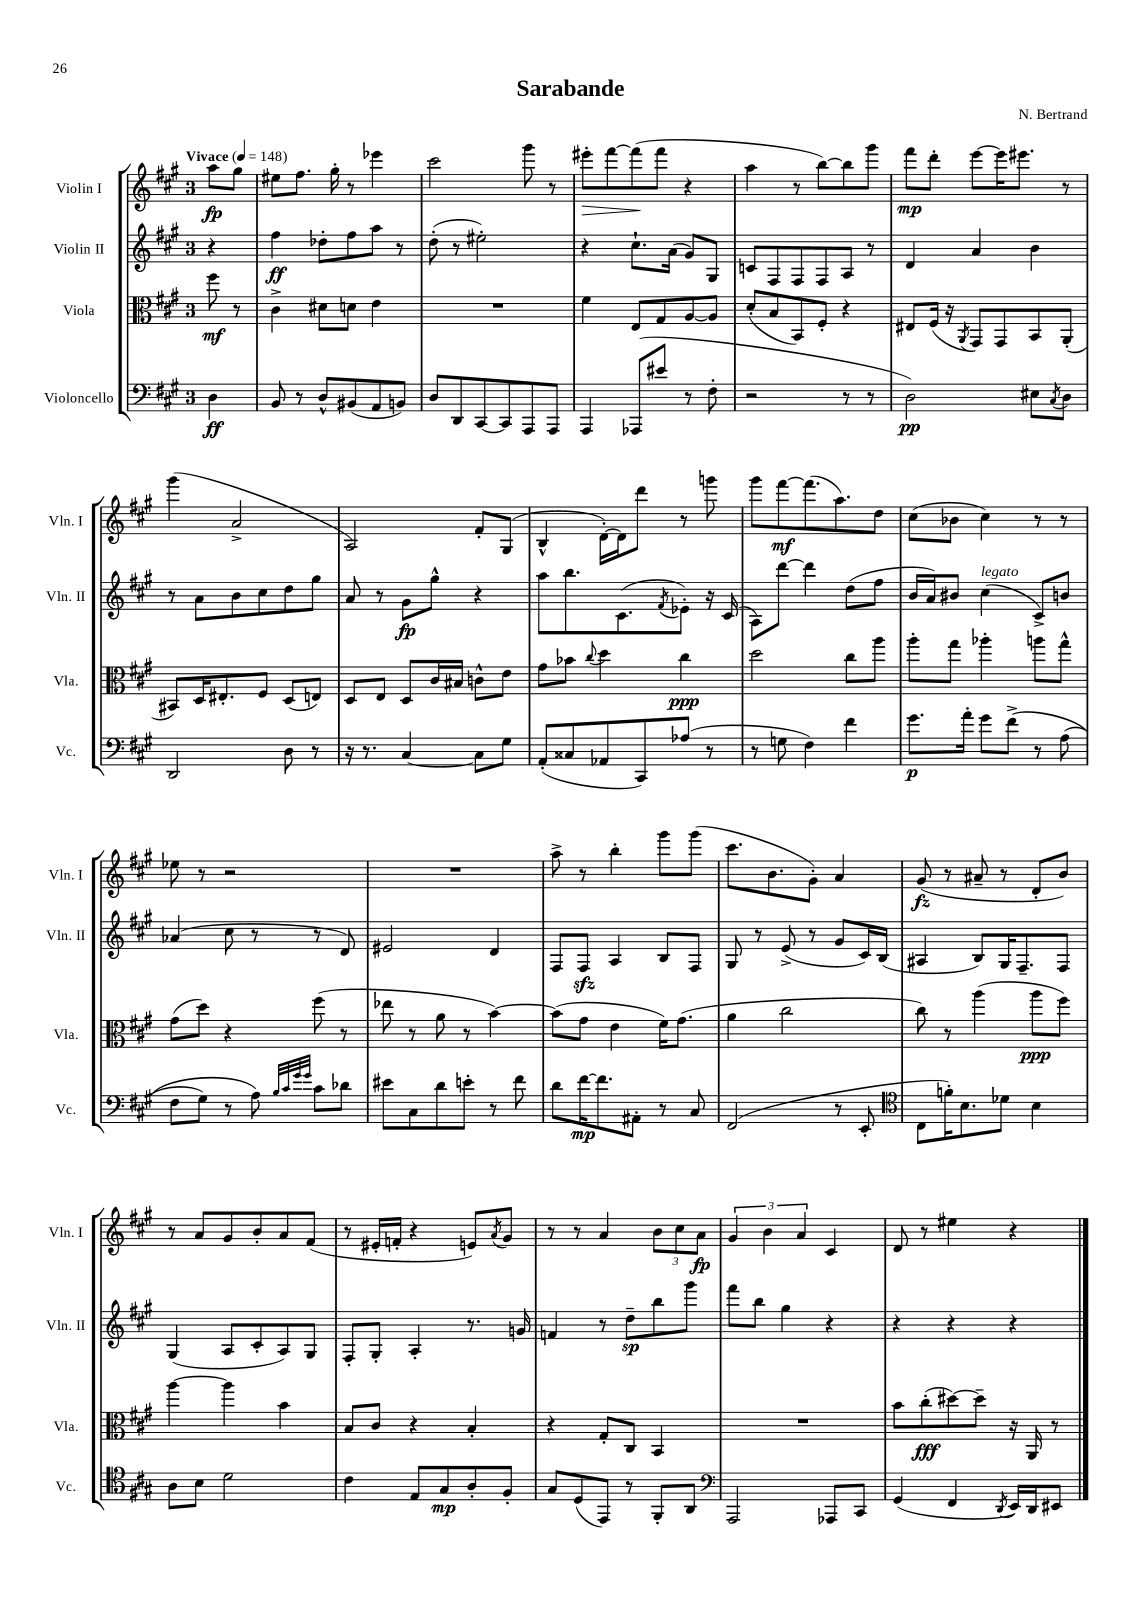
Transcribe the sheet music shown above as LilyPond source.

\header { title = "Sarabande" composer = "N. Bertrand" }
<<
\new StaffGroup <<
\new Staff = "s0" \with { instrumentName = "Violin I" shortInstrumentName = "Vln. I" } {
    \clef treble \key a \major \once \override Staff.TimeSignature.style = #'single-digit \time 3/4 \partial 4 \tempo "Vivace" 4 = 148
    a''8\fp gis''8 |
    eis''8 fis''8. gis''16-. r8 ees'''4 |
    cis'''2 gis'''8 r8 |
    eis'''8-.\> fis'''8~ fis'''8\!( fis'''8 r4 |
    a''4 r8 b''8~) b''8 gis'''8 |
    fis'''8\mp d'''8-. e'''8~ e'''16 eis'''8. r8 |
    gis'''4( a'2-> |
    a2) fis'8-. gis8( |
    b4-^ d'16~-.) d'16 d'''8 r8 g'''8 |
    gis'''8 fis'''8~\mf fis'''8.( a''8.) d''8 |
    cis''8( bes'8 cis''4) r8 r8 |
    ees''8 r8 r2 |
    R2. |
    a''8-> r8 b''4-. gis'''8 gis'''8( |
    cis'''8. b'8. gis'8-.) a'4 |
    gis'8\fz( r8 ais'8-- r8 d'8-. b'8) |
    r8 a'8 gis'8 b'8-. a'8 fis'8( |
    r8 eis'16-. f'16-. r4 e'8) \acciaccatura { a'8 } gis'8 |
    r8 r8 a'4 \tuplet 3/2 { b'8 cis''8 a'8\fp } |
    \tuplet 3/2 { gis'4 b'4 a'4 } cis'4 |
    d'8 r8 eis''4 r4 \bar "|." |
}
\new Staff = "s1" \with { instrumentName = "Violin II" shortInstrumentName = "Vln. II" } {
    \clef treble \key a \major \once \override Staff.TimeSignature.style = #'single-digit \time 3/4 \partial 4
    r4 |
    fis''4\ff des''8-. fis''8 a''8 r8 |
    d''8-.( r8 eis''2-.) |
    r4 cis''8.-! a'16( gis'8) gis8 |
    c'8 fis8 fis8 fis8 a8 r8 |
    d'4 a'4 b'4 |
    r8 a'8 b'8 cis''8 d''8 gis''8 |
    a'8 r8 gis'8\fp gis''8-^ r4 |
    a''8 b''8. cis'8.( \acciaccatura { fis'8 } ees'8-.) r16 cis'16( |
    a8) d'''8~ d'''4 d''8( fis''8 |
    b'16 a'16) bis'8 cis''4^\markup { \italic "legato" }( cis'8->) b'8 |
    aes'4( cis''8 r8 r8 d'8) |
    eis'2 d'4 |
    fis8 fis8\sfz a4 b8 fis8 |
    gis8 r8 e'8->( r8 gis'8 cis'16) b16( |
    ais4 b8) gis16 fis8.-- fis8 |
    gis4( a8 cis'8-. a8) gis8 |
    fis8-. gis8-. a4-. r8. g'16 |
    f'4 r8 d''8--\sp b''8 gis'''8 |
    fis'''8 b''8 gis''4 r4 |
    r4 r4 r4 \bar "|." |
}
\new Staff = "s2" \with { instrumentName = "Viola" shortInstrumentName = "Vla." } {
    \clef alto \key a \major \once \override Staff.TimeSignature.style = #'single-digit \time 3/4 \partial 4
    fis''8\mf r8 |
    cis'4-> dis'8 d'8 e'4 |
    R2. |
    fis'4 e8 gis8 a8~ a8 |
    d'8-.( b8 b,8) fis8-. r4 |
    eis8 fis16( r16 \acciaccatura { a,8 } gis,8) gis,8 b,8 a,8-.( |
    bis,8) d16 eis8.-. fis8 d8( e8) |
    d8 e8 d8 cis'16 bis16 c'8-^ e'8 |
    gis'8 bes'8 \appoggiatura { cis''8 } d''4 cis''4\ppp |
    d''2 cis''8 a''8 |
    a''8-. gis''8 aes''4-. a''8 gis''8-^ |
    gis'8( d''8) r4 fis''8( r8 |
    ees''8 r8 a'8 r8 b'4~) |
    b'8( gis'8 e'4 fis'16) gis'8.( |
    a'4 cis''2 |
    cis''8) r8 a''4( a''8\ppp fis''8) |
    a''4~ a''4 b'4 |
    b8 cis'8 r4 b4-. |
    r4 gis8-. cis8 b,4 |
    R2. |
    b'8 cis''8-.\fff( dis''8~) dis''8-- r16 a,16 r8 \bar "|." |
}
\new Staff = "s3" \with { instrumentName = "Violoncello" shortInstrumentName = "Vc." } {
    \clef bass \key a \major \once \override Staff.TimeSignature.style = #'single-digit \time 3/4 \partial 4
    d4\ff |
    b,8 r8 d8-^ bis,8( a,8 b,8) |
    d8 d,8 cis,8~ cis,8 a,,8 a,,8 |
    a,,4 aes,,8( eis'8 r8 fis8-. |
    r2 r8 r8 |
    d2\pp) eis8 \acciaccatura { cis8 } d8 |
    d,2 d8 r8 |
    r16 r8. cis4~ cis8 gis8 |
    a,8-.( cisis8 aes,8 cis,8) aes8( r8 |
    r8 g8 fis4) fis'4 |
    gis'8.\p a'16-. gis'8 fis'8->\( r8 a8( |
    fis8 gis8) r8 a8\) \grace { b32 cis'32 gis'32 gis'32 } cis'8 des'8 |
    eis'8 cis8 d'8 e'8-. r8 fis'8 |
    d'8 fis'16~\mp fis'8. ais,8-. r8 cis8 |
    fis,2( r8 e,8-. |
    \clef tenor cis8 f'16-.) b8. des'8 b4 |
    a8 b8 d'2 |
    cis'4 e8 gis8\mp a8-. fis8-. |
    gis8 d8( e,8) r8 fis,8-. a,8 |
    \clef bass a,,2 aes,,8 cis,8 |
    gis,4( fis,4 \acciaccatura { d,8 } e,16) d,16 eis,8 \bar "|." |
}
>>
>>
\layout { \context { \Score \remove "Bar_number_engraver" } }
